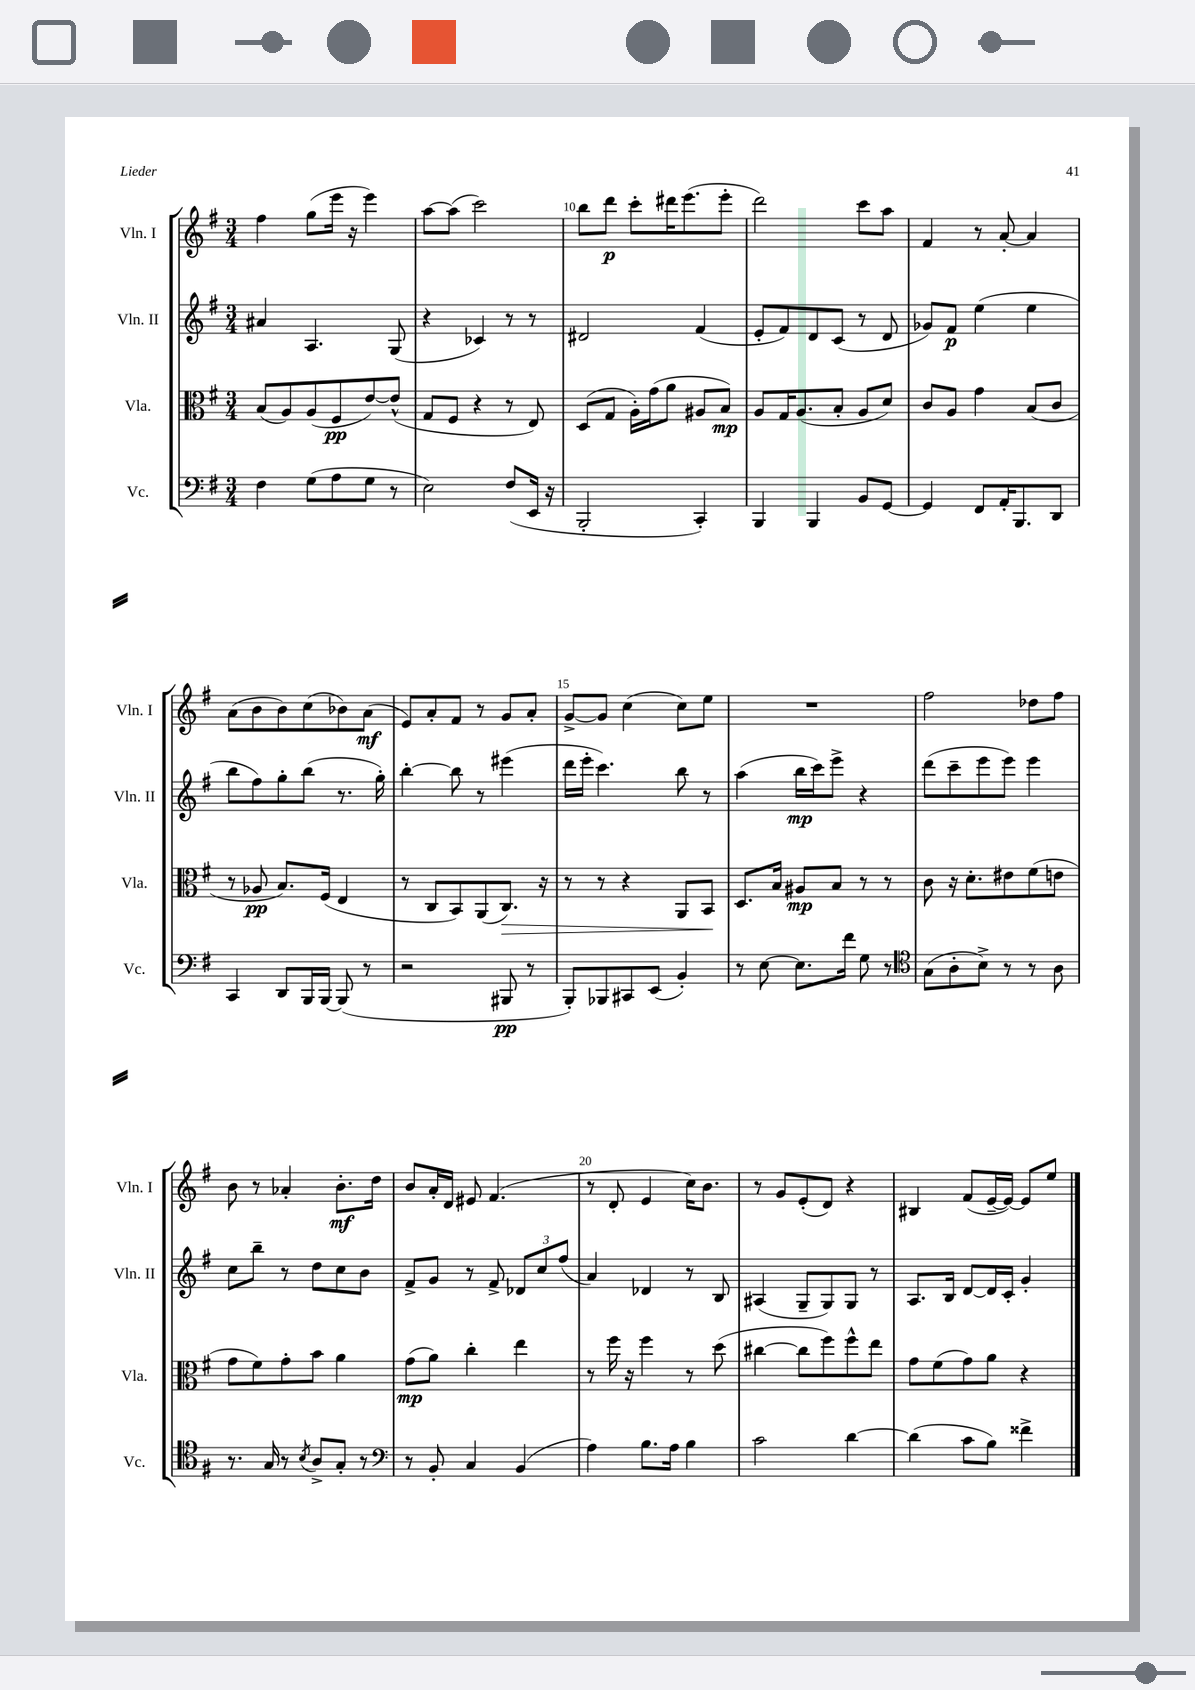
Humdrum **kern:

**kern	**dynam	**kern	**dynam	**kern	**dynam	**kern	**dynam
*part4	*part4	*part3	*part3	*part2	*part2	*part1	*part1
*staff4	*staff4	*staff3	*staff3	*staff2	*staff2	*staff1	*staff1
*I"Vc.	*	*I"Vla.	*	*I"Vln. II	*	*I"Vln. I	*
*I'Vc.	*	*I'Vla.	*	*I'Vln. II	*	*I'Vln. I	*
*clefF4	*	*clefC3	*	*clefG2	*	*clefG2	*
*k[f#]	*	*k[f#]	*	*k[f#]	*	*k[f#]	*
*M3/4	*	*M3/4	*	*M3/4	*	*M3/4	*
=8	=8	=8	=8	=8	=8	=8	=8
4F#\	.	(8B/L	.	4a#X/	.	4ff#\	.
.	.	8A/)	.	.	.	.	.
(8G\L	.	(8A/	.	4.A/	.	(8gg\L	.
8A\	.	8F#/	pp	.	.	16eee\Jk	.
.	.	.	.	.	.	16r	.
8G\J	.	[8e/)	.	.	.	4eee\)	.
8r	.	(8e^^/J]	.	(8G/	.	.	.
=9	=9	=9	=9	=9	=9	=9	=9
2E\)	.	8G/L	.	4r	.	[8aa\L	.
.	.	8F#/J	.	.	.	(8aa\J]	.
.	.	4r	.	4c-X/)	.	2ccc\)	.
(8F#/L	.	8r	.	8r	.	.	.
16EE/Jk	.	8E/)	.	8r	.	.	.
16r	.	.	.	.	.	.	.
=10	=10	=10	=10	=10	=10	=10	=10
2BBB'/	.	(8D/L	.	2d#X/	.	8bb\L	.
.	.	8G/J	.	.	.	8ddd\J	p
.	.	16A'\LL)	.	.	.	8ccc'\L	.
.	.	(16g\J	.	.	.	.	.
.	.	8a\J	.	.	.	16ddd#X\K	.
.	.	.	.	.	.	(8.eee\	.
4CC'/)	.	8A#X/L	.	(4f#/	.	.	.
.	.	8B/J)	mp	.	.	8eee'\J	.
=11	=11	=11	=11	=11	=11	=11	=11
4BBB/	.	8A/L	.	8e'/L	.	2ddd\)	.
.	.	16G/K	.	8f#/)	.	.	.
.	.	(8.A/	.	.	.	.	.
4BBB/	.	.	.	8d/	.	.	.
.	.	8B'/J	.	(8c/J	.	.	.
8BB/L	.	8A/L	.	8r	.	8ccc\L	.
[8GG/J	.	8d/J)	.	8d/	.	8aa\J	.
=12	=12	=12	=12	=12	=12	=12	=12
4GG/]	.	8c/L	.	8g-X/L)	.	4f#/	.
.	.	8A/J	.	8f#/J	p	.	.
8FF#/L	.	4g\	.	(4ee\	.	8r	.
16AA'/K	.	.	.	.	.	[8a'/	.
8.BBB/	.	.	.	.	.	.	.
.	.	(8B/L	.	4ee\	.	4a/]	.
8DD/J	.	8c/J	.	.	.	.	.
!!LO:LB:g=z
=13	=13	=13	=13	=13	=13	=13	=13
4CC/	.	8r	.	8bb\L	.	(8a\L	.
.	.	8A-X/	pp	8ff#\)	.	8b\	.
8DD/L	.	8.B/L)	.	8gg'\	.	8b\)	.
16BBB/L	.	.	.	(8bb\J	.	(8cc\	.
[16BBB/JJ	.	(16F#/Jk	.	.	.	.	.
(8BBB/]	.	4E/	.	8.r	.	8b-X\)	.
8r	.	.	.	.	.	(8a\J	mf
.	.	.	.	16gg'\)	.	.	.
=14	=14	=14	=14	=14	=14	=14	=14
2r	.	8r	.	[4bb'\	.	8e/L)	.
.	.	8C/L	.	.	.	8a'/	.
.	.	8BB/)	.	8bb\]	.	8f#/J	.
.	.	(8AA/	.	8r	.	8r	.
!	!	!	!LO:HP:b	!	!	!	!
8BBB#X/	pp	8.C/J)	>	(4eee#X\	.	8g/L	.
8r	.	.	.	.	.	8a'/J	.
.	.	16r	.	.	.	.	.
=15	=15	=15	=15	=15	=15	=15	=15
8BBB'/L)	.	8r	.	16ddd\LL	.	[8g^/L	.
.	.	.	.	16eee'\JJ	.	.	.
8BBB-X/	.	8r	.	4.ccc\)	.	8g/J]	.
8CC#X/	.	4r	.	.	.	(4cc\	.
(8EE/J	.	.	.	.	.	.	.
4BB'/)	.	8AA/L	.	8bb\	.	8cc\L)	.
.	.	8BB/J	.	8r	.	8ee\J	.
.	.	.	]	.	.	.	.
=16	=16	=16	=16	=16	=16	=16	=16
8r	.	8.D/L	.	(4aa\	.	2.r	.
[8E\	.	.	.	.	.	.	.
.	.	16B/Jk	.	.	.	.	.
8.E\L]	.	8A#X/L	mp	16bb\LL	mp	.	.
.	.	.	.	16ccc\J)	.	.	.
.	.	8B/J	.	8eee^\J	.	.	.
16f#\Jk	.	.	.	.	.	.	.
8G\	.	8r	.	4r	.	.	.
8r	.	8r	.	.	.	.	.
=17	=17	=17	=17	=17	=17	=17	=17
*clefC4	*	*	*	*	*	*	*
(8G\L	.	8c\	.	(8ddd\L	.	2ff#\	.
8A'\	.	16r	.	8ccc~\	.	.	.
.	.	8.d'\L	.	.	.	.	.
8B^\J)	.	.	.	8eee\	.	.	.
8r	.	8e#X\	.	8eee\J)	.	.	.
8r	.	(8f#\	.	4eee\	.	8dd-X\L	.
8A\	.	8en\J	.	.	.	8ff#\J	.
!!LO:LB:g=z
=18	=18	=18	=18	=18	=18	=18	=18
8.r	.	8g\L	.	8cc\L	.	8b\	.
.	.	8f#\)	.	8bb~\J	.	8r	.
16G/	.	.	.	.	.	.	.
8r	.	8g'\	.	8r	.	4a-X'/	.
8qB/	.	.	.	.	.	.	.
8A^/L	.	8b\J	.	8dd\L	.	.	.
8G'/J	.	4a\	.	8cc\	.	8.b'\L	mf
8r	.	.	.	8b\J	.	.	.
.	.	.	.	.	.	16dd\Jk	.
=19	=19	=19	=19	=19	=19	=19	=19
*clefF4	*	*	*	*	*	*	*
8r	.	(8g\L	mp	8f#^/L	.	8b/L	.
8BB'/	.	8a\J)	.	8g/J	.	16a'/L	.
.	.	.	.	.	.	16d/JJ	.
4C/	.	4cc'\	.	8r	.	8e#X/	.
.	.	.	.	8f#^/	.	(4.f#/	.
(4BB/	.	4ee\	.	12d-X/L	.	.	.
.	.	.	.	12cc/	.	.	.
.	.	.	.	(12ff#/J	.	.	.
=20	=20	=20	=20	=20	=20	=20	=20
4A\)	.	8r	.	4a/)	.	8r	.
.	.	16ff#\	.	.	.	8d'/	.
.	.	16r	.	.	.	.	.
8.B\L	.	4ff#\	.	4d-X/	.	4e/	.
16A\Jk	.	.	.	.	.	.	.
4B\	.	8r	.	8r	.	16cc\KL)	.
.	.	.	.	.	.	8.b\J	.
.	.	(8dd\	.	8B/	.	.	.
=21	=21	=21	=21	=21	=21	=21	=21
2c\	.	[4cc#X\	.	(4A#X/	.	8r	.
.	.	.	.	.	.	8g/L	.
.	.	8cc#\L]	.	8G~/L	.	(8e'/	.
.	.	8ff#\)	.	8G/)	.	8d/J)	.
[4d\	.	8ff#^^\	.	8G/J	.	4r	.
.	.	8ee\J	.	8r	.	.	.
=22	=22	=22	=22	=22	=22	=22	=22
(4d\]	.	8g\L	.	8.A/L	.	4B#X/	.
.	.	(8f#\	.	.	.	.	.
.	.	.	.	16B/Jk	.	.	.
8c\L	.	8g\)	.	[8d/L	.	(8f#/L	.
8B\J)	.	8a\J	.	16d/L]	.	[16e~/L	.
.	.	.	.	16c'/JJ	.	16e/JJ_)	.
4f##X^\	.	4r	.	4g'/	.	8e/L]	.
.	.	.	.	.	.	8ee/J	.
==	==	==	==	==	==	==	==
*-	*-	*-	*-	*-	*-	*-	*-
